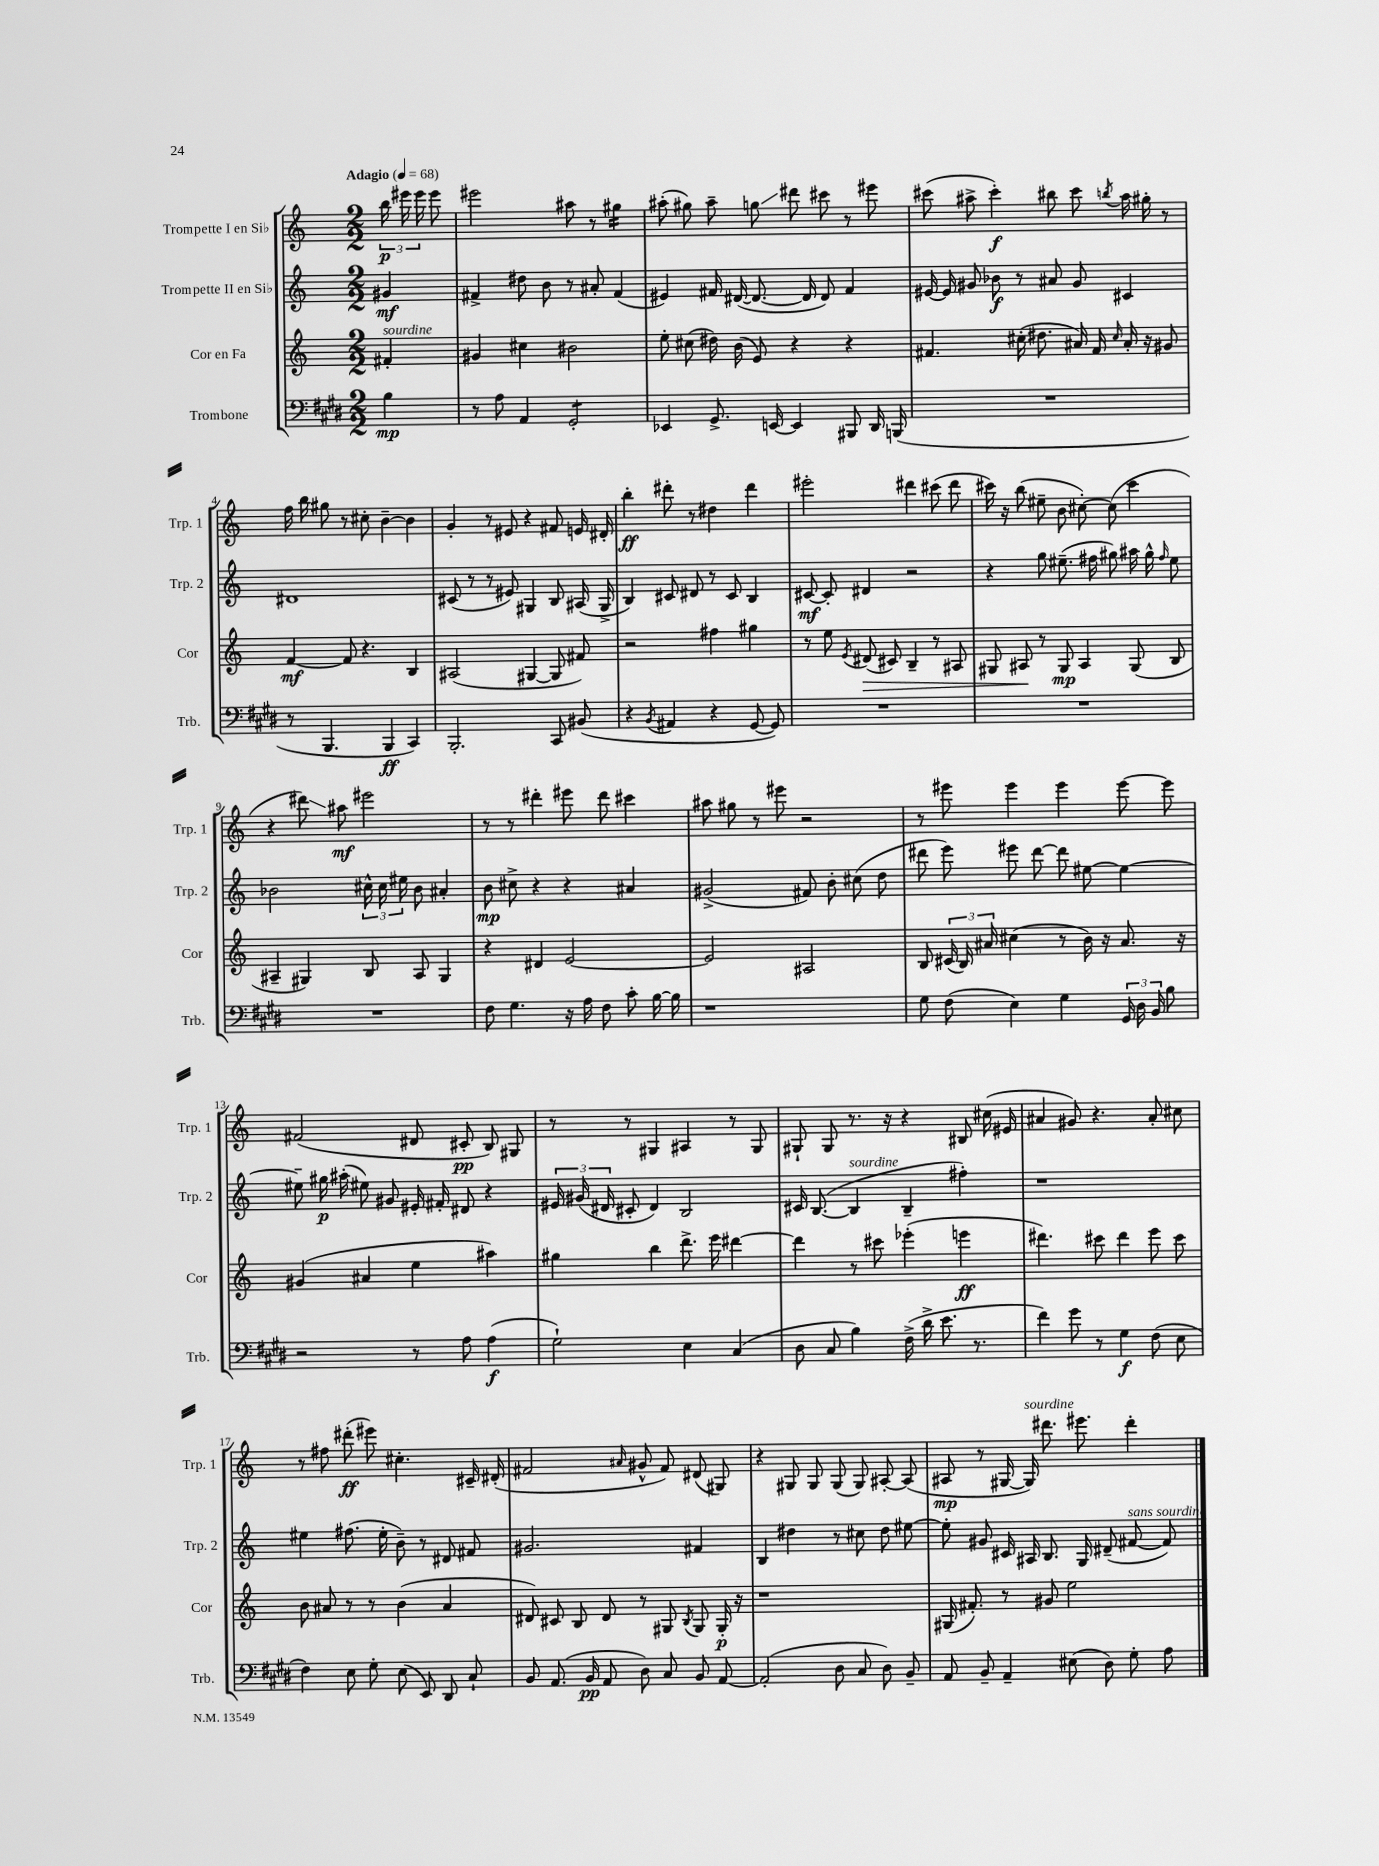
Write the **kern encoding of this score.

**kern	**kern	**kern	**kern
*staff4	*staff3	*staff2	*staff1
*clefF4	*clefG2	*clefG2	*clefG2
*k[f#c#g#d#]	*k[]	*k[]	*k[]
*M2/2	*M2/2	*M2/2	*M2/2
*MM68	*MM68	*MM68	*MM68
4B	4f#'	4g#	24bb
.	.	.	24eee#
.	.	.	24eee#
.	.	.	8eee#
=	=	=	=
8r	4g#	4f#^	2eee#
8A	.	.	.
4AA	4cc#	8dd#	.
.	.	8b	.
2GG#'	2b#	8r	8aa#
.	.	8a#'	8r
.	.	(4f#	4gg#
=	=	=	=
4EE-	8ee'	4e#)	(8aa#'
.	(8cc#	.	8gg#)
8.GG#^	16dd#)	16f#	8aa#~
.	(16b	([16d#	.
.	8e)	8.d#_	8gg
[16EE	.	.	.
4EE]	4r	.	8ddd#
.	.	16d#]	.
.	.	8d#)	8ccc#
8BBB#	4r	4f#	8r
16DD#	.	.	8eee#
(16BBB	.	.	.
=	=	=	=
1r	4.f#	[16e#	(8ccc#
.	.	16e#]	.
.	.	8g#	8aa#^
.	.	8b-	4ccc#')
.	(16cc#'	8r	.
.	8.dd#	.	.
.	.	8a#	8bb#
.	16a#)	8g#	8ccc#
.	16f#	.	.
.	16qqcc#	.	8qbb
.	16a#'	4c#	16aa#
.	16r	.	16gg#'
.	8g#	.	8r
=	=	=	=
8r	[4f	1d#	16ff
.	.	.	16bb
4.BBB	.	.	8gg#
.	8f]	.	8r
.	4.r	.	8cc#'
4BBB	.	.	[4b~
4CC#)	4B	.	4b]
=	=	=	=
2.BBB'	(2A#	(8c#	4g'
.	.	8r	.
.	.	8r	8r
.	.	8e#)	8e#
.	[4G#	4G#	4r
8CC#	8G#]	8B	8f#
(8BB#	8f#)	(16A#	16e
.	.	16G#^	16d#'
=	=	=	=
4r	2r	4B)	4bb'
8qBB	.	.	.
4AA#	.	8c#	8ddd#'
.	.	8d#	8r
4r	4ff#	8r	4dd#
.	.	8c#	.
[8GG#	4gg#	4B	4ddd#
8GG#])	.	.	.
=	=	=	=
1r	8r	[8c#	2eee#'
.	8ee	8c#']	.
.	8qe	.	.
.	(8d#	4d#	.
.	8c#)	.	.
.	4B~	2r	4ddd#
.	8r	.	(8ccc#
.	8A#	.	8ddd#
=	=	=	=
1r	8G#	4r	16ccc#)
.	.	.	16r
.	8A#	.	(8bb
.	8r	8gg	8ee#~
.	8G#	(8.ee#~	8b
.	4A#	.	[8cc#')
.	.	16ff#	.
.	.	8gg#)	(8cc#]
.	(8G#	16aa#	4ccc#
.	.	16gg#^^	.
.	.	16qqff#	.
.	8B	8ee#	.
=	=	=	=
1r	4A#~	2b-	4r
.	4G#)	.	8ddd#)
.	.	.	8aa#
.	8B	24cc#^^	2eee#
.	.	24cc#	.
.	.	24ee#	.
.	8A#	8b-	.
.	4G#	4a#'	.
=	=	=	=
8F#	4r	8b	8r
4.G#	.	8cc#^	8r
.	4d#	4r	4ddd#'
16r	[2e	4r	8eee#
16A	.	.	.
8F#	.	.	8ddd#
8c#'	.	4a#	4ccc#
[16B	.	.	.
16B]	.	.	.
=	=	=	=
1r	2e]	(2g#^	8aa#
.	.	.	8gg#
.	.	.	8r
.	.	.	8eee#
.	2A#	8f#)	2r
.	.	8b'	.
.	.	(8cc#	.
.	.	8dd	.
=	=	=	=
8G#	8B	8ddd#	8r
(8F#	(24c#	8eee)	8eee#
.	24B)	.	.
.	24a#	.	.
4E)	(4cc#	8eee#	4eee#
.	.	[8ddd#	.
4G#	8r	8ddd#]	4eee#
.	16b)	[8ee#	.
.	16r	.	.
24GG#	8.a#	4ee#_	[8eee#
24D#	.	.	.
24BB	.	.	.
8B	.	.	8eee#]
.	16r	.	.
=	=	=	=
2r	(4g#	8ee#~]	(2f#
.	.	16gg#	.
.	.	(16aa#'	.
.	4a#	8ee#)	.
.	.	8g#	.
8r	4ee	16e#'	8d#
.	.	16f#'	.
8A	.	8d#	8c#'
(4A	4aa#)	4r	8B)
.	.	.	8G#
=	=	=	=
2G#`)	4gg#	24e#	8r
.	.	(24g#	.
.	.	24d#	.
.	.	8c#'	8r
.	4bb	4d#)	4G#
4E	8.ddd^	2B	4A#
.	16eee	.	.
(4C#	[4ddd#	.	8r
.	.	.	8G#
=	=	=	=
8D#	4ddd#]	16c#	8G#`
.	.	([8.B	.
8C#	.	.	8G#
4B)	8r	4B]	8.r
.	8ccc#	.	.
.	.	.	16r
(16F#^	(4eee-'	4B~	4r
16d#^	.	.	.
8.e	.	.	.
.	4eee	4ff#')	8B#
8.r	.	.	.
.	.	.	(16cc#
.	.	.	16e#
=	=	=	=
4f#)	4.ddd#)	1r	4a#
8g#	.	.	8g#)
8r	8ccc#	.	4.r
4G#	4ddd#	.	.
(8F#	8eee	.	8a#'
8E	8ccc#	.	8cc#
=	=	=	=
4F#)	8b	4ee#	8r
.	8a#	.	8ff#
8E	8r	(8.ff#	(8ddd#'
8G#'	8r	.	8eee#)
.	.	16ee#'	.
(8E	(4b	8b~)	4.cc#'
8EE)	.	8r	.
8DD#	4a#	8d#	.
8C#`	.	8f#	16c#~
.	.	.	(16d#'
=	=	=	=
8BB	8d#)	2.g#	2f#
(8.AA	8c#	.	.
.	8B	.	.
16BB	.	.	.
8AA	8d#	.	.
.	.	.	16qqa#
8D#)	8r	.	8g#^^
8C#	8G#	.	8f#)
.	8qB	.	.
8BB	8G#	4f#	(8d#
[8AA	16G#'	.	8G#)
.	16r	.	.
=	=	=	=
(2AA']	1r	4B	4r
.	.	4dd#	8G#
.	.	.	8G#
8D#	.	8r	(8G#
8C#	.	8cc#	8G#)
8D#)	.	8dd#	[8A#'
8BB~	.	[8ee#	(8A#]
=	=	=	=
8AA	(16G#	8ee#']	8A#
.	8.f#')	.	.
8BB~	.	8g#	8r
4AA~	8r	16c#	[16G#
.	.	16A#	16G#])
.	8g#	8.B	8.ddd#
(8E#	2ee	.	.
.	.	16G	8.eee#
8D#)	.	(8d#~	.
8G#'	.	[8f#	4ddd#'
8A	.	8f#])	.
==	==	==	==
*-	*-	*-	*-
